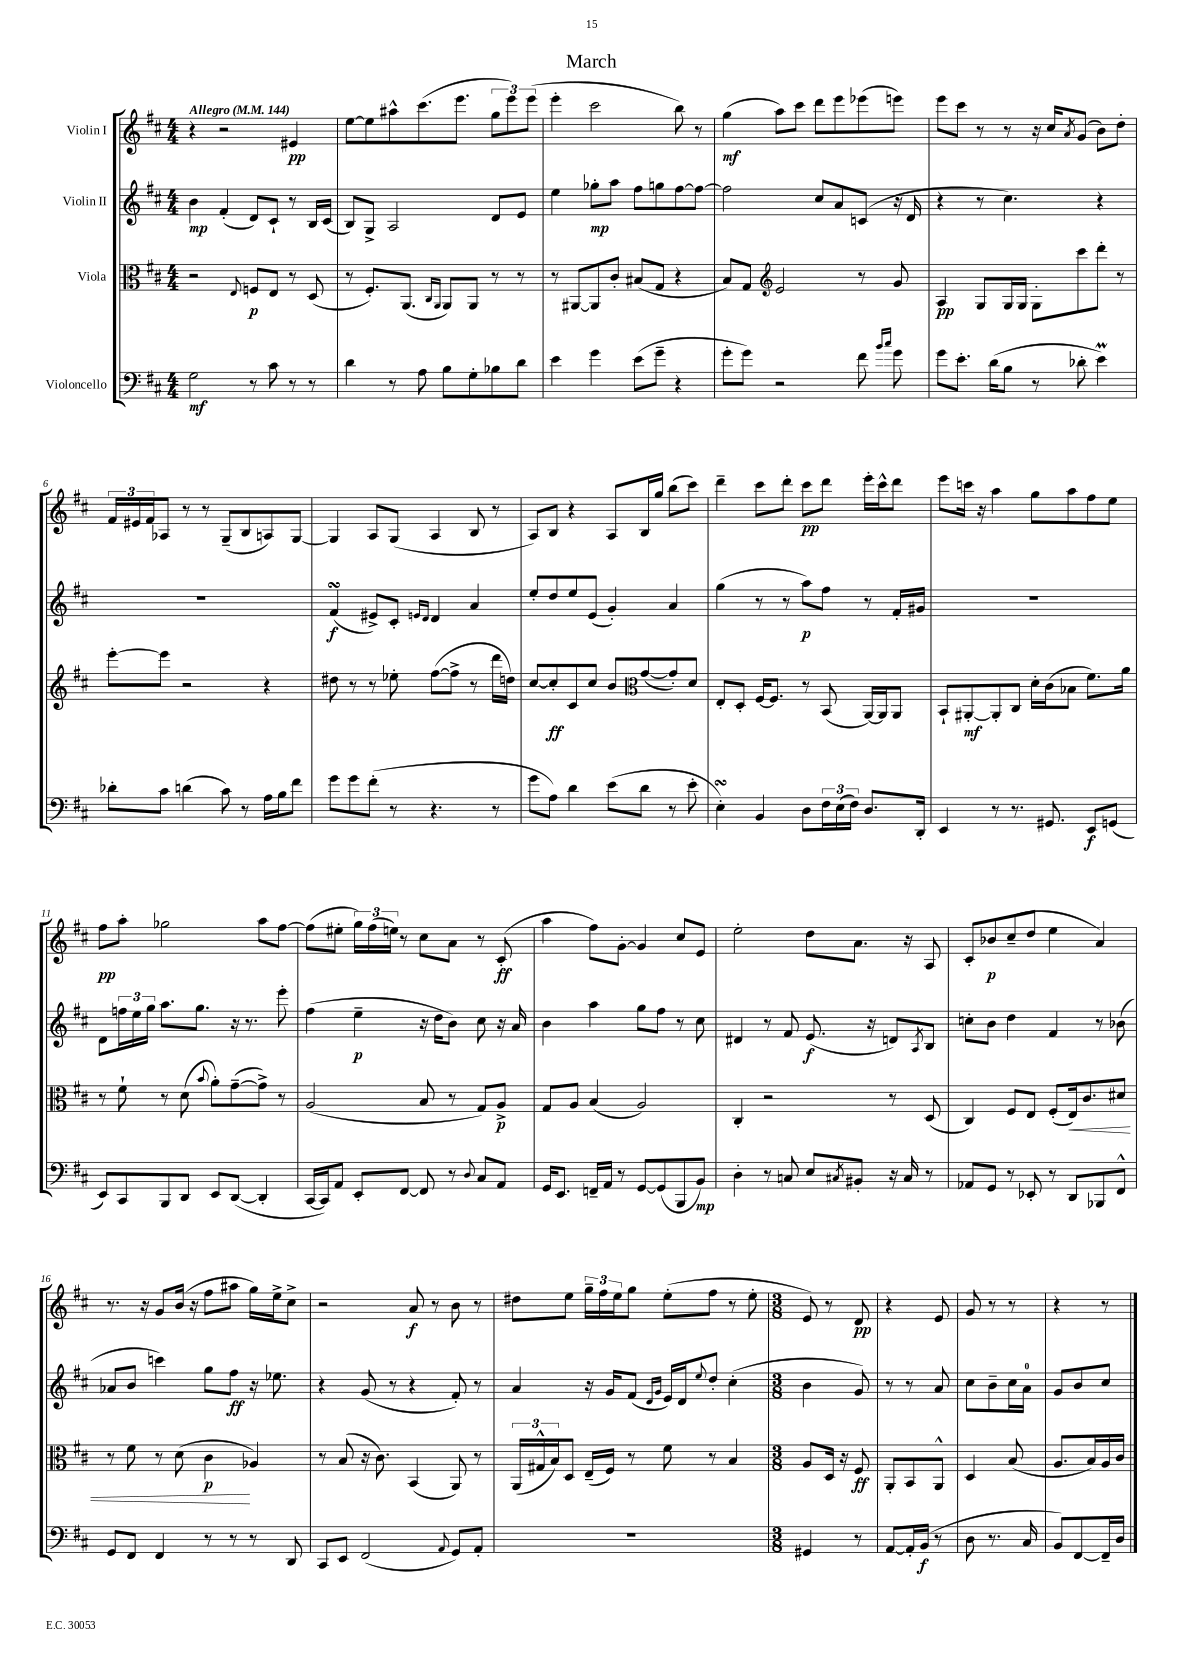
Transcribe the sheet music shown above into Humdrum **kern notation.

**kern	**kern	**kern	**kern
*staff4	*staff3	*staff2	*staff1
*clefF4	*clefC3	*clefG2	*clefG2
*k[f#c#]	*k[f#c#]	*k[f#c#]	*k[f#c#]
*M4/4	*M4/4	*M4/4	*M4/4
*MM144	*MM144	*MM144	*MM144
2G	2r	4b	4r
.	.	(4f#'	2r
.	8qqE	.	.
8r	8F	8d)	.
8c#	8E	8c#`	.
8r	8r	8r	4e#
8r	(8D	16B	.
.	.	(16c#	.
=	=	=	=
4d	8r	8B)	[8ee
.	8.F#')	8G^	8ee]
8r	.	2A	8aa#^^
.	(8.AA	.	.
8A	.	.	(8.ccc#
.	16qqC#	.	.
.	16qqAA	.	.
8B	8AA)	.	.
.	.	.	8.eee
8G'	8AA	.	.
8B-	8r	8d	12gg
.	.	.	12eee)
8d	8r	8e	.
.	.	.	(12eee
=	=	=	=
4e	8r	4ee	4eee'
.	[8AA#	.	.
4g	8AA#]	8gg-'	2ccc#
.	8c#'	8aa	.
(8e	(8B#	8ff#	.
8g~	8G	8gg	.
4r	4r	[8ff#	8bb)
.	.	8ff#_	8r
=	=	=	=
8g'	8B)	2ff#]	(4gg
8g)	8G	.	.
*	*clefG2	*	*
2r	2e	.	8aa)
.	.	.	8ccc#
.	.	8cc#	8ddd
.	.	8a	8eee
8f#	8r	(8c	(8eee-
16qqb	.	.	.
16qqcc#	.	.	.
8g	8g	16r	8eee)
.	.	16d	.
=	=	=	=
8g	4A	4r	8eee
8.e'	.	.	8ccc#
.	8G	8r	8r
(16d	.	.	.
8B	16G	4.cc#)	8r
.	16G	.	.
8r	8G'	.	16r
.	.	.	16cc#
.	.	.	8qa
8d-'	8ccc#	.	(8g
4e)	8ddd'	4r	8b)
.	8r	.	8dd'
=	=	=	=
8d-'	[8eee'	1r	24f#
.	.	.	24e#
.	.	.	24f#
8c#	8eee]	.	8A-
(4d	2r	.	8r
.	.	.	8r
8c#)	.	.	(8G~
8r	.	.	8B
16A	4r	.	8A)
16B	.	.	.
8f#	.	.	[8G
=	=	=	=
8g	8dd#	(4f#	4G]
8g	8r	.	.
(8f#'	8r	8e#^)	8A
8r	8ee-'	8c#'	(8G
.	.	16qqe	.
.	.	16qqd	.
4.r	([8ff#	4d	4A
.	8ff#^]	.	.
.	8r	4a	8B
8r	16ddd	.	8r
.	16dd)	.	.
=	=	=	=
8g	[8cc#	8ee'	8A)
8A)	8cc#']	8dd	8B
4d	8c#	8ee	4r
.	8cc#	(8e	.
(8e	8b	4g')	8A
8d	([8g	.	16B
.	.	.	16gg
8r	8g'])	4a	(8bb
8e'	8d	.	8ccc#)
=	=	=	=
*	*clefC3	*	*
4E')	8E'	(4gg	4ddd~
.	8D'	.	.
4BB	[16F#	8r	8ccc#
.	8.F#]	.	.
.	.	8r	8ddd'
8D	8r	8aa)	8ccc#
24F#	(8BB	8ff#	8ddd
(24E	.	.	.
24F#)	.	.	.
8.D	[16AA)	8r	16eee'
.	16AA]	.	16ccc#^^
.	8AA	16f#'	8ddd
16DD'	.	16g#	.
=	=	=	=
4EE	8BB`	1r	8eee
.	[8AA#'	.	16ccc
.	.	.	16r
8r	8AA#']	.	4aa
8.r	8C#	.	.
.	16d'	.	8gg
8.GG#	(16c#	.	.
.	8B-	.	8aa
8EE	8.f#)	.	8ff#
(8GG	.	.	8ee
.	16a	.	.
=	=	=	=
8EE)	8r	8d	8ff#
8CC#	8f#`	24ff	8aa'
.	.	24ee	.
.	.	24gg	.
8BBB	8r	8.aa	2gg-
8DD	(8d	.	.
.	.	8.gg	.
.	8qqb	.	.
8EE	8a')	.	.
([8DD	([8g~	16r	.
.	.	8.r	.
4DD']	8g^])	.	8aa
.	8r	8eee'	[8ff#
=	=	=	=
[16CC#	(2A	(4ff#	(8ff#]
16CC#])	.	.	.
8AA	.	.	8ee#'
8EE'	.	4ee~	24gg)
.	.	.	(24ff#
.	.	.	24ee)
[8FF#	.	.	8r
8FF#]	8B	16r	8cc#
.	.	16dd	.
8r	8r	8b)	8a
8qqD	.	.	.
8C#	8G)	8cc#	8r
8AA	8A^	16r	(8c#'
.	.	16a	.
=	=	=	=
16GG	8G	4b	4aa
8.EE	.	.	.
.	8A	.	.
16FF~	(4B	4aa	8ff#)
16AA	.	.	.
8r	.	.	[8g'
[8GG	2A)	8gg	4g]
(8GG]	.	8ff#	.
8BBB	.	8r	8cc#
8BB)	.	8cc#	8e
=	=	=	=
4D'	4C#'	4d#	2ee'
8r	2r	8r	.
8C	.	8f#	.
8E	.	(8.e	8dd
8qC#	.	.	.
8BB#'	.	.	8.a
.	.	16r	.
16r	8r	8d)	.
16C#	.	.	16r
.	.	8qA	.
8r	(8D	8B	8A
=	=	=	=
8AA-	4C#)	8cc'	8c#'
8GG	.	8b	8b-
8r	8F#	4dd	(8cc#~
8EE-'	8E	.	8dd
8r	(8F#'	4f#	4ee
8DD	16E)	.	.
.	8.c#	.	.
8BBB-	.	8r	4a)
8FF#^^	8d#	(8b-	.
=	=	=	=
8GG	8r	8a-	8.r
8FF#	8f#	8b	.
.	.	.	16r
4FF#	8r	4ccc)	8g
.	(8d	.	(16b
.	.	.	16r
8r	4c#	8gg	8ff#
8r	.	8ff#	8aa#
8r	4A-)	16r	16gg)
.	.	8.ee-	16ee^
8DD	.	.	8cc#^
=	=	=	=
8CC#	8r	4r	2r
8EE	(8B	.	.
(2FF#	16r	(8g	.
.	8.c#)	.	.
.	.	8r	.
.	(4BB	4r	8a
.	.	.	8r
8qqAA	.	.	.
8GG)	8AA)	8f#')	8b
8AA'	8r	8r	8r
=	=	=	=
1r	(24AA	4a	8dd#
.	24G#^^	.	.
.	24B)	.	.
.	8D	.	8ee
.	(16E~	16r	24gg~
.	.	.	24ff#
.	16F#)	16g	.
.	.	.	24ee
.	8r	(8f#	8gg
.	.	16qqd	.
.	.	16qqg	.
.	8f#	16e)	(8ee'
.	.	16d	.
.	.	8qqee	.
.	8r	8dd'	8ff#
.	4B	(4cc#'	8r
.	.	.	8ee'
=	=	=	=
*M3/8	*M3/8	*M3/8	*M3/8
4GG#	8A	4b	8e)
.	16D	.	8r
.	16r	.	.
8r	8F#	8g)	8d
=	=	=	=
[8AA	8AA'	8r	4r
16AA']	8BB	8r	.
(16BB	.	.	.
8r	8AA^^	8a	8e
=	=	=	=
8D	4D	8cc#	8g
8.r	.	8b~	8r
.	(8B	16cc#	8r
16C#	.	16a	.
=	=	=	=
8BB)	8.A	8g	4r
[8FF#	.	8b	.
.	16B)	.	.
16FF#~]	16A	8cc#	8r
16D	16c#	.	.
==	==	==	==
*-	*-	*-	*-
